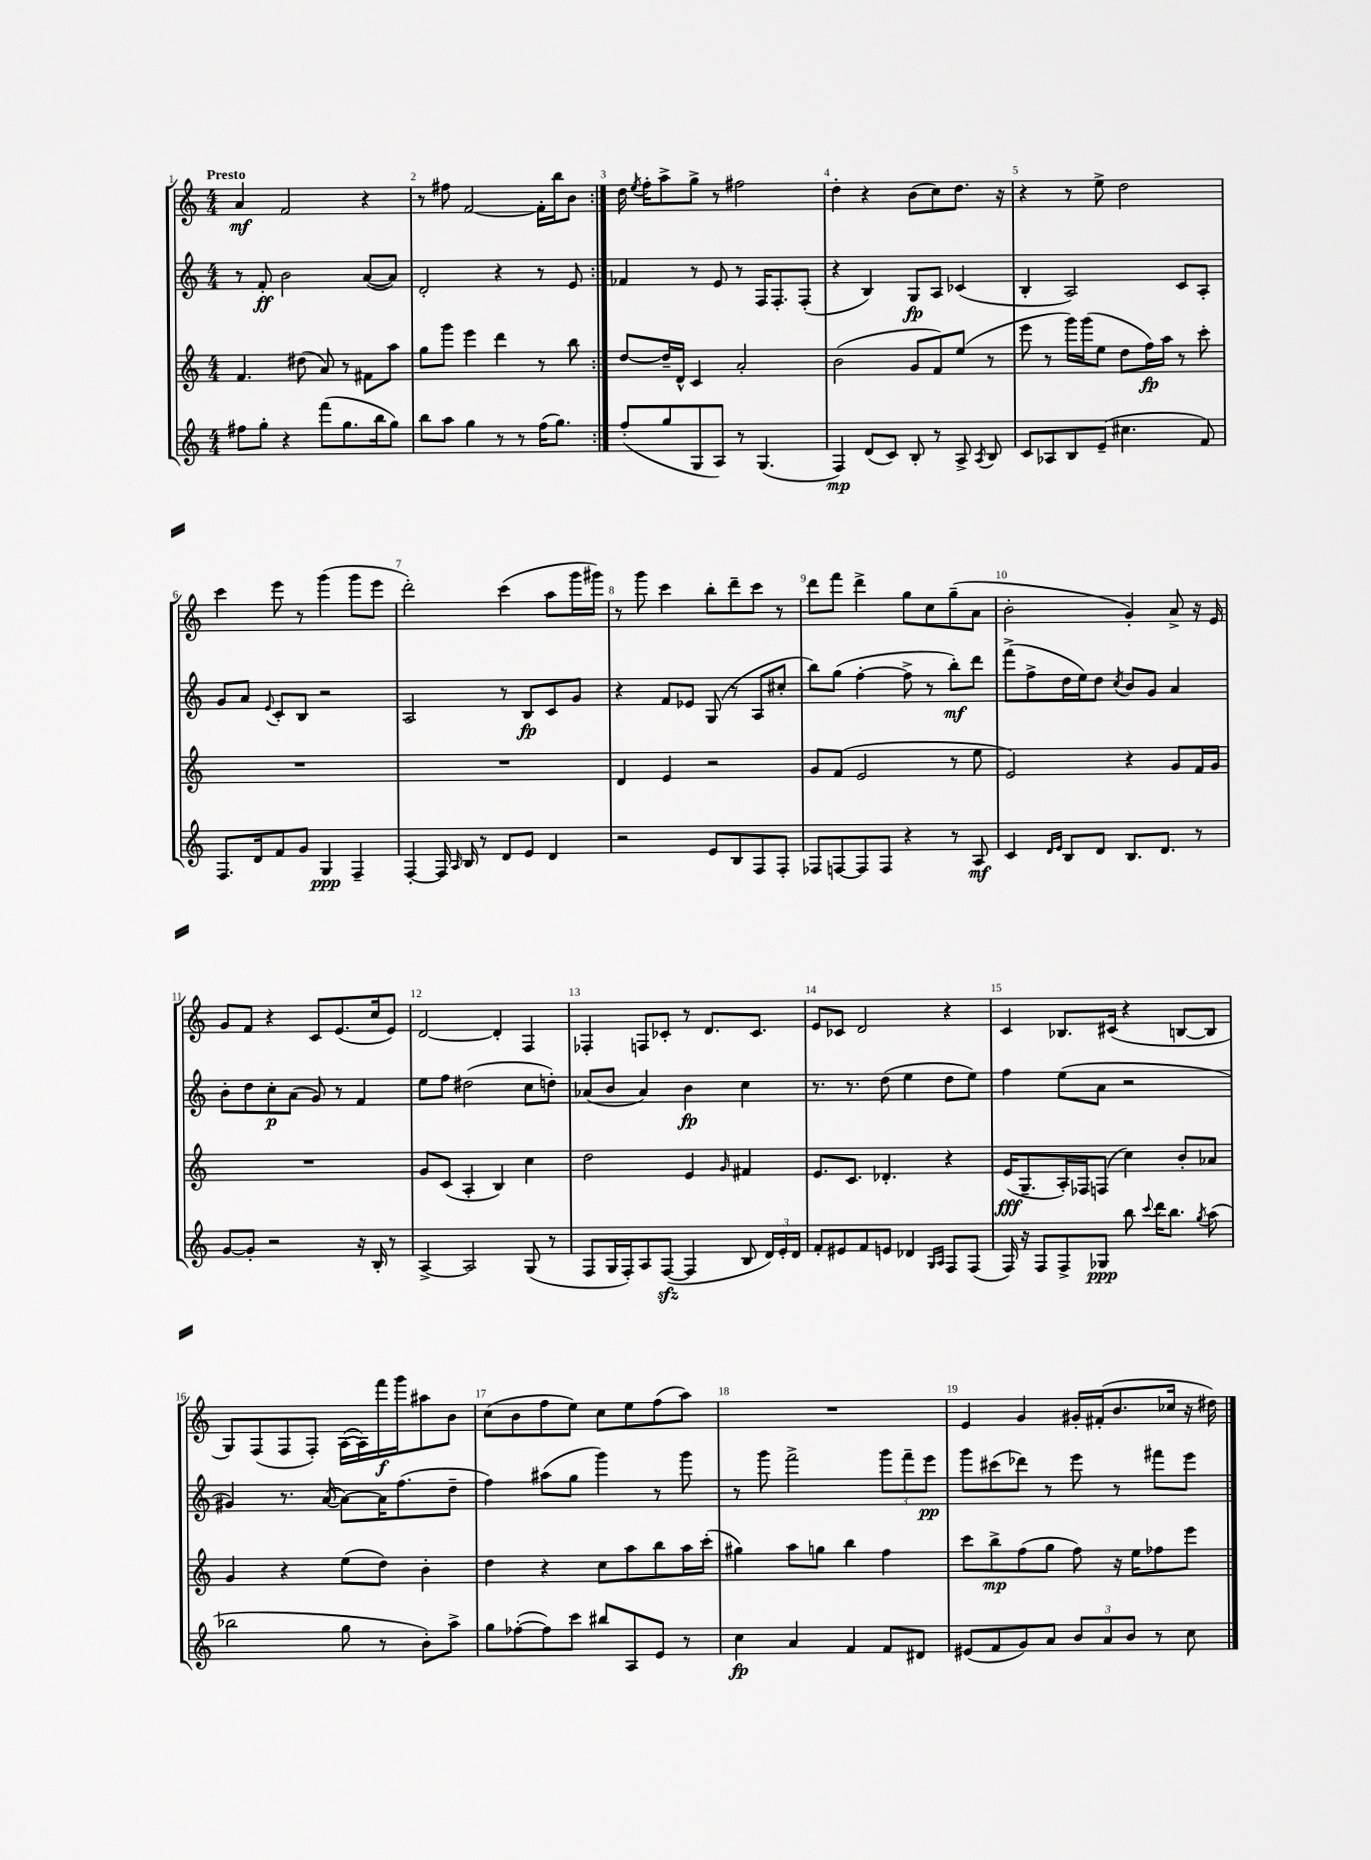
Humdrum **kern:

**kern	**kern	**kern	**kern
*staff4	*staff3	*staff2	*staff1
*clefG2	*clefG2	*clefG2	*clefG2
*k[]	*k[]	*k[]	*k[]
*M4/4	*M4/4	*M4/4	*M4/4
8ff#	4.f	8r	4a
8gg'	.	8f'	.
4r	.	2b	2f
.	(8dd#	.	.
(8fff	8a)	.	.
8.gg	8r	.	.
.	8f#	([8a	4r
16bb	.	.	.
8gg)	8aa	8a])	.
=	=	=	=
8bb	8gg	2d'	8r
8aa	8ggg	.	8ff#
4gg	4eee	.	[2f
8r	4ddd	4r	.
8r	.	.	.
(16ff	8r	8r	16f']
8.gg)	.	.	16bb
.	8bb	8e	8b
=:|!	=:|!	=:|!	=:|!
(8ff'	[8dd	4f-	16dd
.	.	.	8qee
.	.	.	16ff'
8gg	16dd~]	.	8aa^
.	16d^^	.	.
8G	4c	8r	8gg^
8A)	.	8e	8r
8r	2a'	8r	2ff#
(4.G	.	16F	.
.	.	8.F'	.
.	.	(8F'	.
=	=	=	=
4F)	(2b	4r	4dd'
(8d	.	4B)	4r
8c)	.	.	.
8B'	8g	8G	(8b
8r	8f)	8A	8cc)
8A^	(8ee	(4c-	8.dd
8qA	.	.	.
8B	8r	.	.
.	.	.	16r
=	=	=	=
8c	8eee	4B'	4r
8A-	8r	.	.
8B	16ggg)	2A)	8r
.	(16ggg	.	.
(8e~	8ee	.	8ee^
4.cc#	8dd	.	2dd
.	16ff)	.	.
.	16aa	.	.
.	8r	8c	.
8f)	8ccc'	8A'	.
=	=	=	=
8.F	1r	8g	4ccc
.	.	8a	.
16d	.	.	.
.	.	8qqe	.
8f	.	8c'	8eee
8g	.	8B	8r
4G	.	2r	(4ggg
4F~	.	.	8ggg
.	.	.	8eee
=	=	=	=
[4F'	1r	2A	2ddd')
16F]	.	.	.
16qqA	.	.	.
16B	.	.	.
8r	.	.	.
8d	.	8r	(4ccc
8e	.	8B	.
4d	.	8c	8aa
.	.	8g	16ggg
.	.	.	16ggg#)
=	=	=	=
2r	4d	4r	8r
.	.	.	8ggg
.	4e	8f	4ccc
.	.	8e-	.
8e	2r	(8G	8bb'
8B	.	8r	8ddd~
8F	.	8A	8ccc
8F'	.	8cc#'	8r
=	=	=	=
8F-	8g	8bb)	8ddd
[8F	(8f	(8gg	8fff
8F]	2e	[4ff'	4ddd^
8F	.	.	.
4r	.	8ff^]	8gg
.	.	8r	8cc
8r	8r	8bb')	(8gg~
8A	8ee	8ddd	8a
=	=	=	=
4c	2e)	(8fff^	2b'
.	.	8ff^	.
16qqd	.	.	.
16qqe	.	.	.
8B	.	16dd	.
.	.	16ee)	.
8d	.	8dd	.
.	.	8qcc	.
8.B	4r	8b	4g')
.	.	8g	.
8.d	.	.	.
.	8g	4a	8a^
8r	16f	.	16r
.	16g	.	16e
=	=	=	=
[8g	1r	8b'	8g
8g']	.	8dd	8f
2r	.	8cc'	4r
.	.	(8a	.
.	.	8g)	8c
.	.	8r	(8.e
16r	.	4f	.
16B'	.	.	16cc
8r	.	.	8e)
=	=	=	=
[4A^	8g	8ee	[2d
.	(8c	8ff	.
2A]	4A'	(2dd#	.
.	4B)	.	4d']
(8G	4cc	8cc	4F
8r	.	8dd')	.
=	=	=	=
8F	2dd	(8a-	4F-'
16G	.	8b	.
16F')	.	.	.
8A	.	4a-)	8F
([8F	.	.	8c-'
4F]	4e	4b	8r
.	.	.	8.d
.	16qqg	.	.
8B	4f#	4cc	.
.	.	.	8.c-
24d)	.	.	.
24e'	.	.	.
24d	.	.	.
=	=	=	=
8f'	8.e	8.r	8e
8e#	.	.	8c-
.	8.c	8.r	.
8f	.	.	2d
8e	4.d-'	(8dd	.
4d-	.	4ee	.
16qqG	.	.	.
16qqA	.	.	.
8F	4r	8dd	4r
(8F	.	8ee)	.
=	=	=	=
16F)	(16e	4ff	4c
16r	8.G~	.	.
8F	.	.	.
8F^	16A')	(8ee	8.B-
.	16F-	.	.
8G-	(8F	8a	.
.	.	.	(16c#
8bb	4cc)	2r	4r
8qqccc	.	.	.
16ddd	.	.	.
8.bb	.	.	.
.	8b'	.	[8B
8qgg	.	.	.
(8aa	8a-	.	8B]
=	=	=	=
2bb-	4g	4g#)	8G)
.	.	.	(8F
.	4r	8.r	8F
.	.	.	8F')
.	.	([16a	.
8gg	(8ee	8a_)	([16A
.	.	.	16A])
8r	8dd)	16a]	16fff
.	.	(8.ff	16ggg
8b')	4b'	.	8aa#
8aa^	.	8dd~	8b
=	=	=	=
8gg	4dd	4ff)	(8cc
([8ff-'	.	.	8b
8ff-])	4r	(8aa#	8ff
8ccc	.	8gg	8ee)
8bb#	8cc	4ggg)	8cc
8A	8aa	.	8ee
8e	8bb	8r	(8ff
8r	16aa	8ggg	8aa)
.	(16ccc'	.	.
=	=	=	=
4cc	4gg#)	8r	1r
.	.	8ggg	.
4a	8aa	2fff^	.
.	8gg	.	.
4f	4bb	.	.
8f	4ff	12ggg	.
.	.	12fff~	.
8d#	.	.	.
.	.	12eee	.
=	=	=	=
(8e#	8ccc	8ggg	4e
8f	8bb^	(8ccc#	.
8g)	(8ff	8ddd-)	4g
8a	8gg	8r	.
12b	8ff)	8eee	16g#'
.	.	.	(16f#'
12a	.	.	.
.	16r	8r	8.b
12b	.	.	.
.	16ee	.	.
8r	8ff-	8fff#	.
.	.	.	16cc-
8cc	8eee	8eee	16r
.	.	.	16dd#)
==	==	==	==
*-	*-	*-	*-
